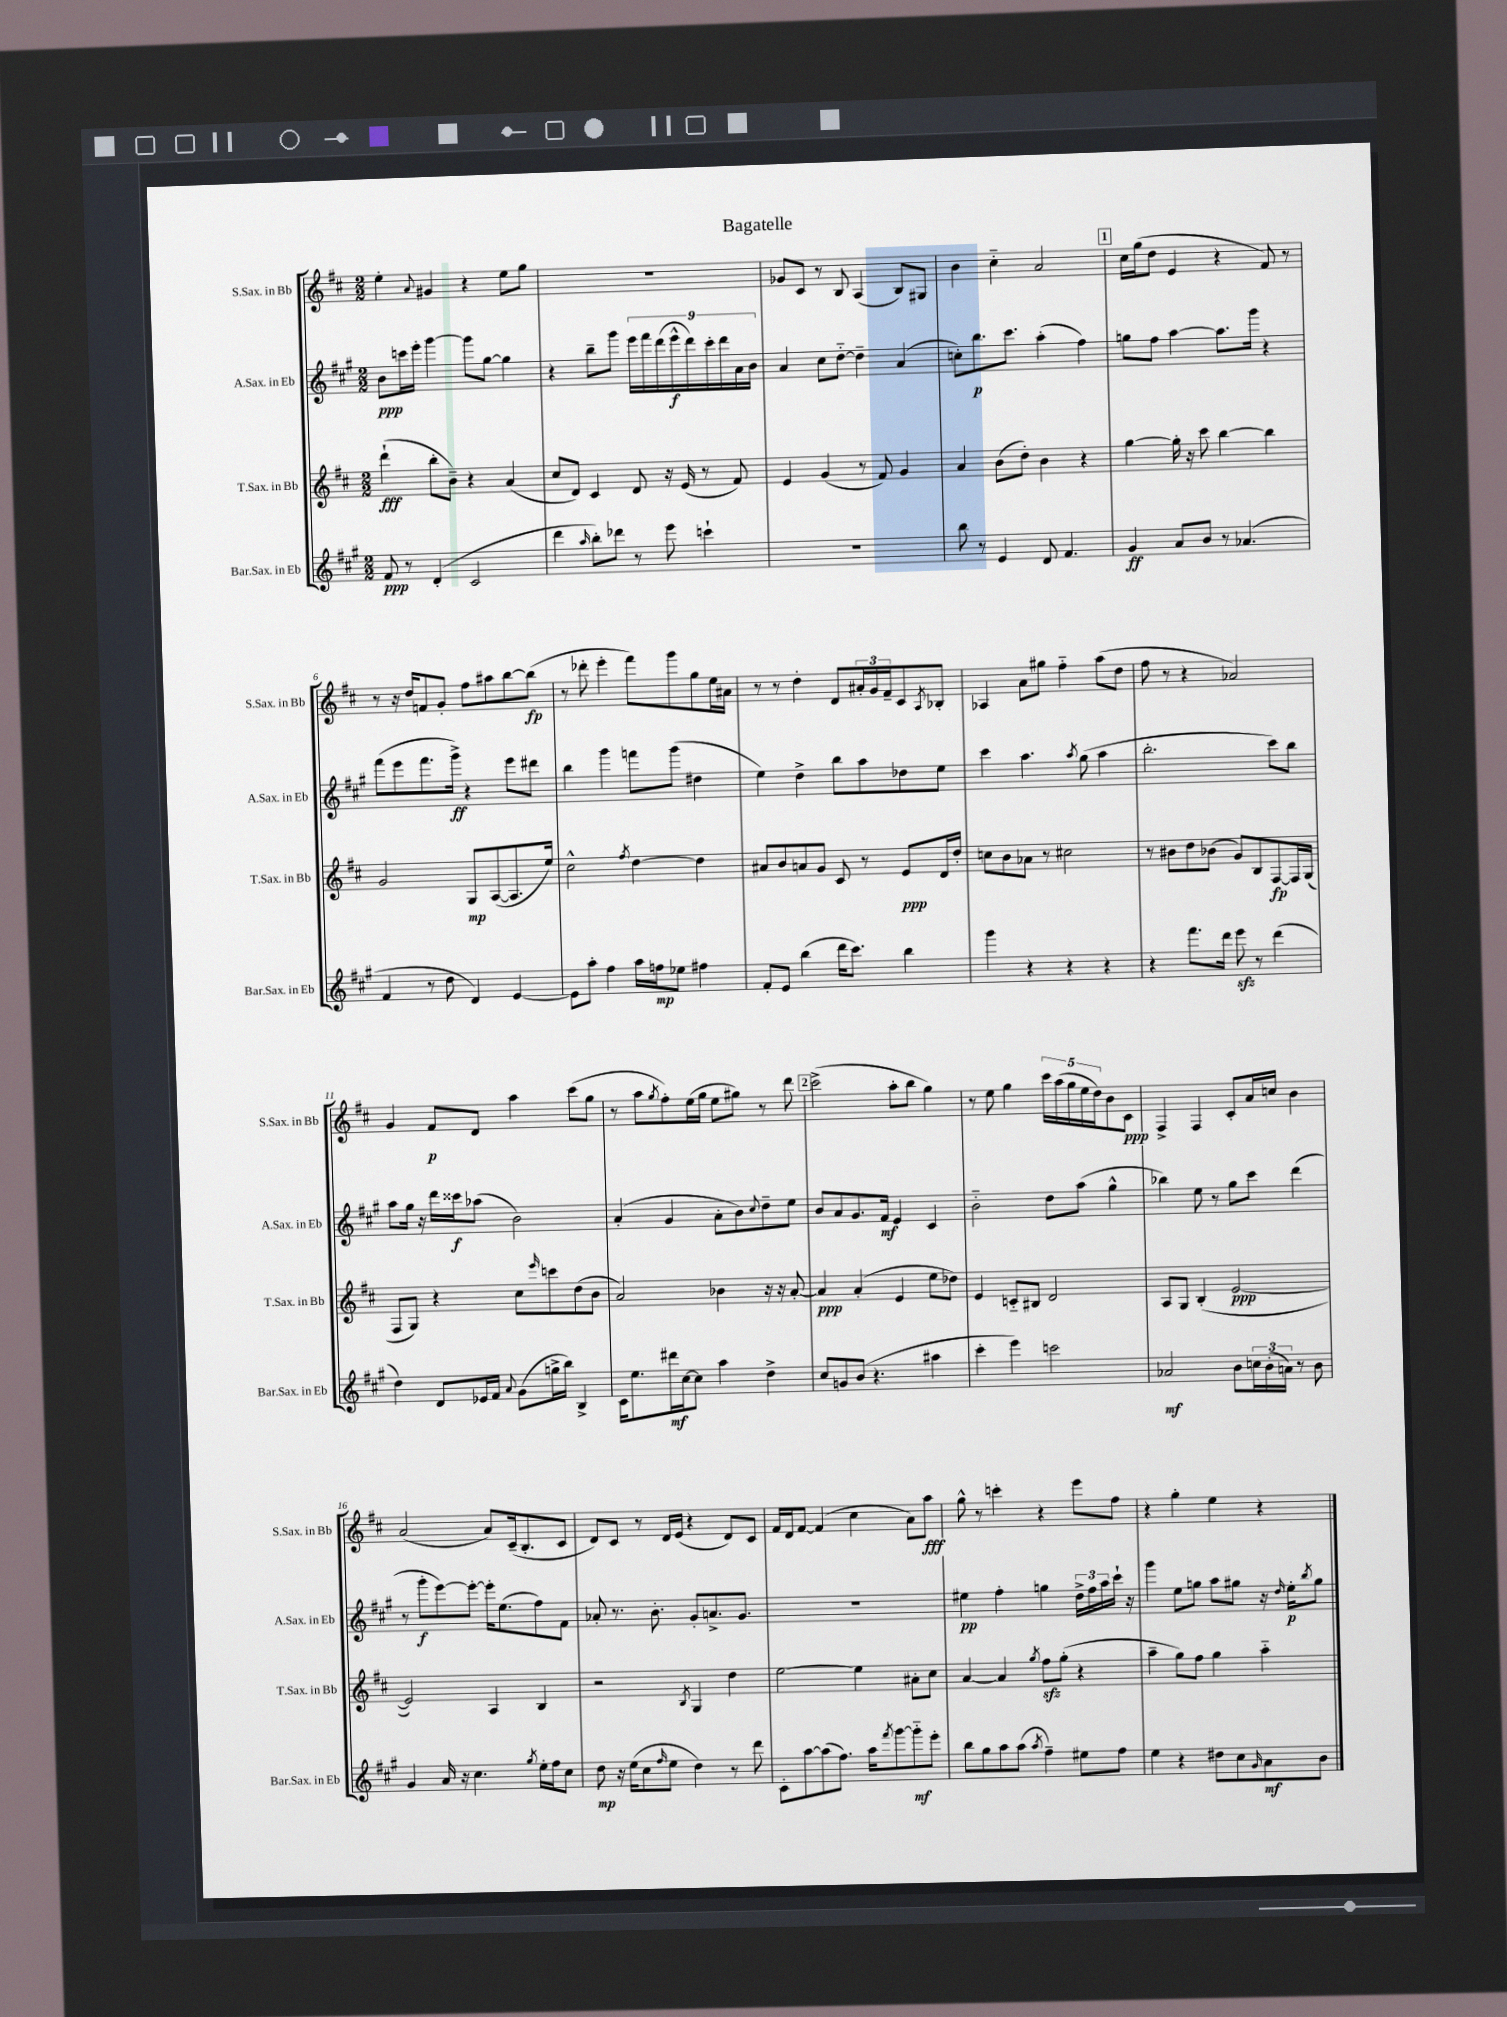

**kern	**dynam	**kern	**dynam	**kern	**dynam	**kern	**dynam
*part4	*part4	*part3	*part3	*part2	*part2	*part1	*part1
*staff4	*staff4	*staff3	*staff3	*staff2	*staff2	*staff1	*staff1
*I"Bar.Sax. in Eb	*	*I"T.Sax. in Bb	*	*I"A.Sax. in Eb	*	*I"S.Sax. in Bb	*
*I'Bar.Sax. in Eb	*	*I'T.Sax. in Bb	*	*I'A.Sax. in Eb	*	*I'S.Sax. in Bb	*
*clefG2	*	*clefG2	*	*clefG2	*	*clefG2	*
*k[f#c#g#]	*	*k[f#c#]	*	*k[f#c#g#]	*	*k[f#c#]	*
*M2/2	*	*M2/2	*	*M2/2	*	*M2/2	*
=1	=1	=1	=1	=1	=1	=1	=1
8f#/	ppp	(4ddd`\	fff	8b\L	ppp	4ee'\	.
8r	.	.	.	16cccn\L	.	.	.
.	.	.	.	16eee'\JJ	.	.	.
.	.	.	.	.	.	8qqa/	.
(4d'/	.	8bb'\L	.	[4ggg#\	.	4g#X/	.
.	.	8b~\J)	.	.	.	.	.
2c#/	.	4r	.	8ggg#\L]	.	4r	.
.	.	.	.	[8gg#\J	.	.	.
.	.	(4a/	.	4gg#\]	.	8ee\L	.
.	.	.	.	.	.	8gg\J	.
=2	=2	=2	=2	=2	=2	=2	=2
4ddd\	.	8cc#/L	.	4r	.	1r	.
.	.	8d/J)	.	.	.	.	.
16qqaa/	.	.	.	.	.	.	.
8bb'\L)	.	4c#/	.	8bb~\L	.	.	.
8ddd-X\J	.	.	.	8ggg#\J	.	.	.
8r	.	8d/	.	18eee\LL	.	.	.
.	.	.	.	18fff#\	.	.	.
.	.	.	.	(18ddd\	.	.	.
8eee\	.	16r	.	.	.	.	.
.	.	.	.	18eee^^\	f	.	.
.	.	(16e/	.	.	.	.	.
.	.	.	.	18ddd\)	.	.	.
4cccn`\	.	8r	.	.	.	.	.
.	.	.	.	18ccc#'\	.	.	.
.	.	.	.	18ddd\	.	.	.
.	.	8f#/)	.	.	.	.	.
.	.	.	.	18a\	.	.	.
.	.	.	.	18b\JJ	.	.	.
=3	=3	=3	=3	=3	=3	=3	=3
1r	.	4e/	.	4a/	.	8g-X/L	.
.	.	.	.	.	.	8c#/J	.
.	.	(4g/	.	8cc#\L	.	8r	.
.	.	.	.	[8dd\J	.	8B/	.
.	.	8r	.	4dd~\]	.	(4A/	.
.	.	8f#/)	.	.	.	.	.
.	.	4g/	.	(4a/	.	8B/L)	.
.	.	.	.	.	.	8G#X/J	.
=4	=4	=4	=4	=4	=4	=4	=4
8bb\	.	4a/	.	8ccn'\L)	.	4b\	.
8r	.	.	.	8.bb\	p	.	.
4e/	.	(8b\L	.	.	.	4cc#\	.
.	.	.	.	8.ccc#\J	.	.	.
.	.	8dd'\J)	.	.	.	.	.
8d/	.	4b\	.	(4aa'\	.	2a/	.
4.f#/	.	.	.	.	.	.	.
.	.	4r	.	4ff#\)	.	.	.
!!LO:REH:place=s1:t=1
=5	=5	=5	=5	=5	=5	=5	=5
4g#/	ff	[4gg\	.	8ggn\L	.	16cc#\LL	.
.	.	.	.	.	.	(16gg\J	.
.	.	.	.	8ff#\J	.	8dd\J	.
8a/L	.	16gg'\]	.	[4aa\	.	4e/	.
.	.	16r	.	.	.	.	.
8b/J	.	8ccc#\	.	.	.	.	.
8r	.	[4bb\	.	8.aa\L]	.	4r	.
(4.a-X/	.	.	.	.	.	.	.
.	.	.	.	16ggg#\Jk	.	.	.
.	.	4bb\]	.	4r	.	8f#/)	.
.	.	.	.	.	.	8r	.
!!LO:LB:g=z
=6	=6	=6	=6	=6	=6	=6	=6
4f#/	.	2g/	.	(8fff#\L	.	8r	.
.	.	.	.	8eee\	.	16r	.
.	.	.	.	.	.	16dd/KL	.
8r	.	.	.	8.fff#\	.	8fn/	.
8dd\	.	.	.	.	.	8g'/J	.
.	.	.	.	16ggg#^\Jk)	ff	.	.
4d/)	.	8G/L	mp	4r	.	8ff#\L	.
.	.	([8A/	.	.	.	8aa#X\	.
[4e/	.	8.A/]	.	8eee\L	.	[8bb\	.
.	.	.	.	8ddd#X\J	.	(8bb\J]	fp
.	.	16ee/Jk)	.	.	.	.	.
=7	=7	=7	=7	=7	=7	=7	=7
8e\L]	.	2cc#^^\	.	4bb\	.	8r	.
8aa'\J	.	.	.	.	.	8ddd-X'\	.
4ff#\	.	.	.	4ggg#\	.	4eee'\	.
.	.	8qff#/	.	.	.	.	.
16aa\LL	.	[4dd\	.	8fffn\L	.	8fff#\L)	.
16ffn\J	mp	.	.	.	.	.	.
8ee-X\J	.	.	.	(8ggg#\J	.	8ggg\	.
4ff#X\	.	4dd\]	.	4dd#X\	.	8gg\	.
.	.	.	.	.	.	16ee\L	.
.	.	.	.	.	.	16a#X\JJ	.
=8	=8	=8	=8	=8	=8	=8	=8
8f#'/L	.	8a#X/L	.	4ee\)	.	8r	.
8e/J	.	8b/	.	.	.	8r	.
(4bb\	.	8an/	.	4dd^\	.	4dd'\	.
.	.	8g/J	.	.	.	.	.
16ddd\KL	.	8c#/	.	8bb\L	.	8d/L	.
8.ccc#\J)	.	.	.	.	.	.	.
.	.	8r	.	8aa\	.	24a#X'/L	.
.	.	.	.	.	.	24g/	.
.	.	.	.	.	.	24f#~/J	.
4bb\	.	8e/L	ppp	8dd-X\	.	8c#/	.
.	.	.	.	.	.	8qA/	.
.	.	16d/L	.	8ee\J	.	8B-X'/J	.
.	.	16dd'/JJ	.	.	.	.	.
=9	=9	=9	=9	=9	=9	=9	=9
4ggg#\	.	8ccn\L	.	4ccc#\	.	4A-X/	.
.	.	8b\	.	.	.	.	.
4r	.	8a-X\J	.	4.aa\	.	8a\L	.
.	.	8r	.	.	.	8gg#X\J	.
4r	.	2cc#X\	.	.	.	4ff#\	.
.	.	.	.	8qaa/	.	.	.
.	.	.	.	(8gg#\	.	.	.
4r	.	.	.	4aa\	.	(8aa\L	.
.	.	.	.	.	.	8dd\J	.
=10	=10	=10	=10	=10	=10	=10	=10
4r	.	8r	.	2.bb'\	.	8ff#\	.
.	.	8b#X\L	.	.	.	8r	.
8.fff#\L	.	8dd\	.	.	.	4r	.
.	.	(8b-X\J	.	.	.	.	.
16ddd\Jk	.	.	.	.	.	.	.
8eeezz\	.	8g/L)	.	.	.	2a-X/)	.
8r	.	8B/	.	.	.	.	.
(4ddd\	.	[8F#/	fp	8ccc#\L)	.	.	.
.	.	16F#/L]	.	8bb\J	.	.	.
.	.	(16G/JJ	.	.	.	.	.
!!LO:LB:g=z
=11	=11	=11	=11	=11	=11	=11	=11
4dd\)	.	8F#/L	.	8aa\L	.	4g/	.
.	.	8G/J)	.	16gg#\Jk	.	.	.
.	.	.	.	16r	.	.	.
8d/L	.	4r	.	16ddd\LL	.	8f#/L	p
.	.	.	.	16ccc##X\J	f	.	.
16e-X/L	.	.	.	(8aa-X\J	.	8d/J	.
16f#/JJ	.	.	.	.	.	.	.
8qqa/	.	.	.	.	.	.	.
(8g#\L	.	8cc#\L	.	2b\)	.	4aa\	.
.	.	16qqeee/	.	.	.	.	.
16ggn^\L	.	8cccn\	.	.	.	.	.
16bb\JJ)	.	.	.	.	.	.	.
4B^/	.	(8dd\	.	.	.	(8ccc#\L	.
.	.	8b\J	.	.	.	8gg\J	.
=12	=12	=12	=12	=12	=12	=12	=12
16c#\KL	.	2a/)	.	(4a'/	.	8r	.
8.ee\	.	.	.	.	.	.	.
.	.	.	.	.	.	8aa\L	.
.	.	.	.	.	.	8qgg/	.
16ddd#X\L	mf	.	.	4g#/	.	8ff#'\)	.
[16cc#\J	.	.	.	.	.	.	.
8cc#\J]	.	.	.	.	.	(16ee\L	.
.	.	.	.	.	.	16gg\JJ	.
4aa\	.	4b-X\	.	8a'\L	.	8ee\L	.
.	.	.	.	8b\)	.	8gg#X\J)	.
.	.	.	.	8qqcc#/	.	.	.
4dd^\	.	16r	.	8dd~\	.	8r	.
.	.	16r	.	.	.	.	.
.	.	[8a'/	.	8ee\J	.	8ddd\	.
!!LO:REH:place=s1:t=2
=13	=13	=13	=13	=13	=13	=13	=13
8cc#/L	.	4a/]	ppp	8b/L	.	(2ccc#^\	.
8gn/	.	.	.	8a/	.	.	.
(8b/J	.	(4a'/	.	8.g#/	.	.	.
4.r	.	.	.	.	.	.	.
.	.	.	.	16f#/Jk	mf	.	.
.	.	4e/	.	4e/	.	8aa'\L	.
.	.	.	.	.	.	8bb\J	.
4aa#X\	.	8ee\L	.	4c#/	.	4gg\)	.
.	.	8dd-X\J)	.	.	.	.	.
=14	=14	=14	=14	=14	=14	=14	=14
4ccc#'\	.	4e/	.	2b\	.	8r	.
.	.	.	.	.	.	8ee\	.
4eee\)	.	8cn/L	.	.	.	4gg\	.
.	.	8B#X/J	.	.	.	.	.
2cccn\	.	2d/	.	8dd\L	.	20ccc#\LL	.
.	.	.	.	.	.	(20aa\	.
.	.	.	.	.	.	20gg\	.
.	.	.	.	(8aa\J	.	.	.
.	.	.	.	.	.	20ee\	.
.	.	.	.	.	.	20dd\J)	.
.	.	.	.	4gg#^^\	.	8b\	.
.	.	.	.	.	.	8c#\J	ppp
=15	=15	=15	=15	=15	=15	=15	=15
2a-X/	mf	8A/L	.	4bb-X\)	.	4F#^/	.
.	.	8G/J	.	.	.	.	.
.	.	(4B'/	.	8ee\	.	4F#/	.
.	.	.	.	8r	.	.	.
8b\L	.	[2e/	ppp	8gg#\L	.	8c#'/L	.
24ccn\L	.	.	.	8ccc#\J	.	16a/L	.
(24b'\	.	.	.	.	.	.	.
.	.	.	.	.	.	16ccn/JJ	.
24an\JJ)	.	.	.	.	.	.	.
8r	.	.	.	(4ddd\	.	4b\	.
8b\	.	.	.	.	.	.	.
!!LO:LB:g=z
=16	=16	=16	=16	=16	=16	=16	=16
4g#/	.	2e/])	.	8r	.	(2a/	.
.	.	.	.	8ggg#'\L	f	.	.
16a/	.	.	.	[8eee\)	.	.	.
16r	.	.	.	.	.	.	.
4.cc#\	.	.	.	8eee'\J_	.	.	.
.	.	4A/	.	16eee'\KL]	.	8a/L)	.
.	.	.	.	(8.ee\	.	.	.
.	.	.	.	.	.	(16c#~/k	.
.	.	.	.	.	.	8.B'/	.
8qgg#/	.	.	.	.	.	.	.
16ee'\LL	.	4B/	.	8ff#\)	.	.	.
16ff#\J	.	.	.	.	.	.	.
8cc#\J	.	.	.	8f#\J	.	8c#/J	.
=17	=17	=17	=17	=17	=17	=17	=17
8dd\	mp	2r	.	8a-X'/	.	8d/L)	.
16r	.	.	.	8.r	.	8c#/J	.
(16ee\KL	.	.	.	.	.	.	.
8cc#\	.	.	.	.	.	8r	.
.	.	.	.	8.b'\	.	.	.
16qqff#/	.	.	.	.	.	.	.
8ee\J	.	.	.	.	.	16d/LL	.
.	.	.	.	.	.	(16e/JJ	.
.	.	8qB/	.	.	.	.	.
4dd\)	.	4G/	.	8g#'/L	.	4r	.
.	.	.	.	8.an^/	.	.	.
8r	.	4dd\	.	.	.	8d/L)	.
.	.	.	.	8.g#/J	.	.	.
8ddd\	.	.	.	.	.	8c#/J	.
=18	=18	=18	=18	=18	=18	=18	=18
8c#'\L	.	[2ee\	.	1r	.	16f#/LL	.
.	.	.	.	.	.	16d/J	.
[8aa\	.	.	.	.	.	[8f#/J	.
(8aa\]	.	.	.	.	.	(4f#/]	.
8.ff#\J)	.	.	.	.	.	.	.
.	.	4ee\]	.	.	.	4cc#\	.
16aa\KL	.	.	.	.	.	.	.
8qfff#/	.	.	.	.	.	.	.
[8ggg#\	.	.	.	.	.	.	.
8ggg#\]	mf	8a#X'\L	.	.	.	8a\L)	.
8eee'\J	.	8cc#\J	.	.	.	8aa\J	fff
=19	=19	=19	=19	=19	=19	=19	=19
8bb\L	.	[4a/	.	4ee#X\	pp	8gg^^\	.
8gg#\	.	.	.	.	.	8r	.
8aa\	.	4a/]	.	4ff#'\	.	4cccn'\	.
(8aa\J	.	.	.	.	.	.	.
8qaa/	.	8qgg/	.	.	.	.	.
4ff#~\)	.	8ff#zz\L	.	4ggn\	.	4r	.
.	.	(8gg'\J	.	.	.	.	.
8ee#X\L	.	4r	.	24dd^\LL	.	8eee\L	.
.	.	.	.	24ff#\	.	.	.
.	.	.	.	24aa\	.	.	.
8ff#\J	.	.	.	16ccc#`\JJ	.	8ff#\J	.
.	.	.	.	16r	.	.	.
=20	=20	=20	=20	=20	=20	=20	=20
4ee\	.	4aa~\	.	4ggg#\	.	4r	.
4r	.	8gg\L)	.	8ee\L	.	4gg'\	.
.	.	8ff#\J	.	8ggn\J	.	.	.
8dd#X\L	.	4gg\	.	8aa\L	.	4ee\	.
8cc#\	.	.	.	8gg#X\J	.	.	.
16qqg#/	.	.	.	.	.	.	.
8a\	mf	4aa\	.	16r	.	4r	.
.	.	.	.	16qqdd/	.	.	.
.	.	.	.	16ee'\KL	p	.	.
.	.	.	.	8qbb/	.	.	.
8b\J	.	.	.	8gg#\J	.	.	.
==	==	==	==	==	==	==	==
*-	*-	*-	*-	*-	*-	*-	*-
